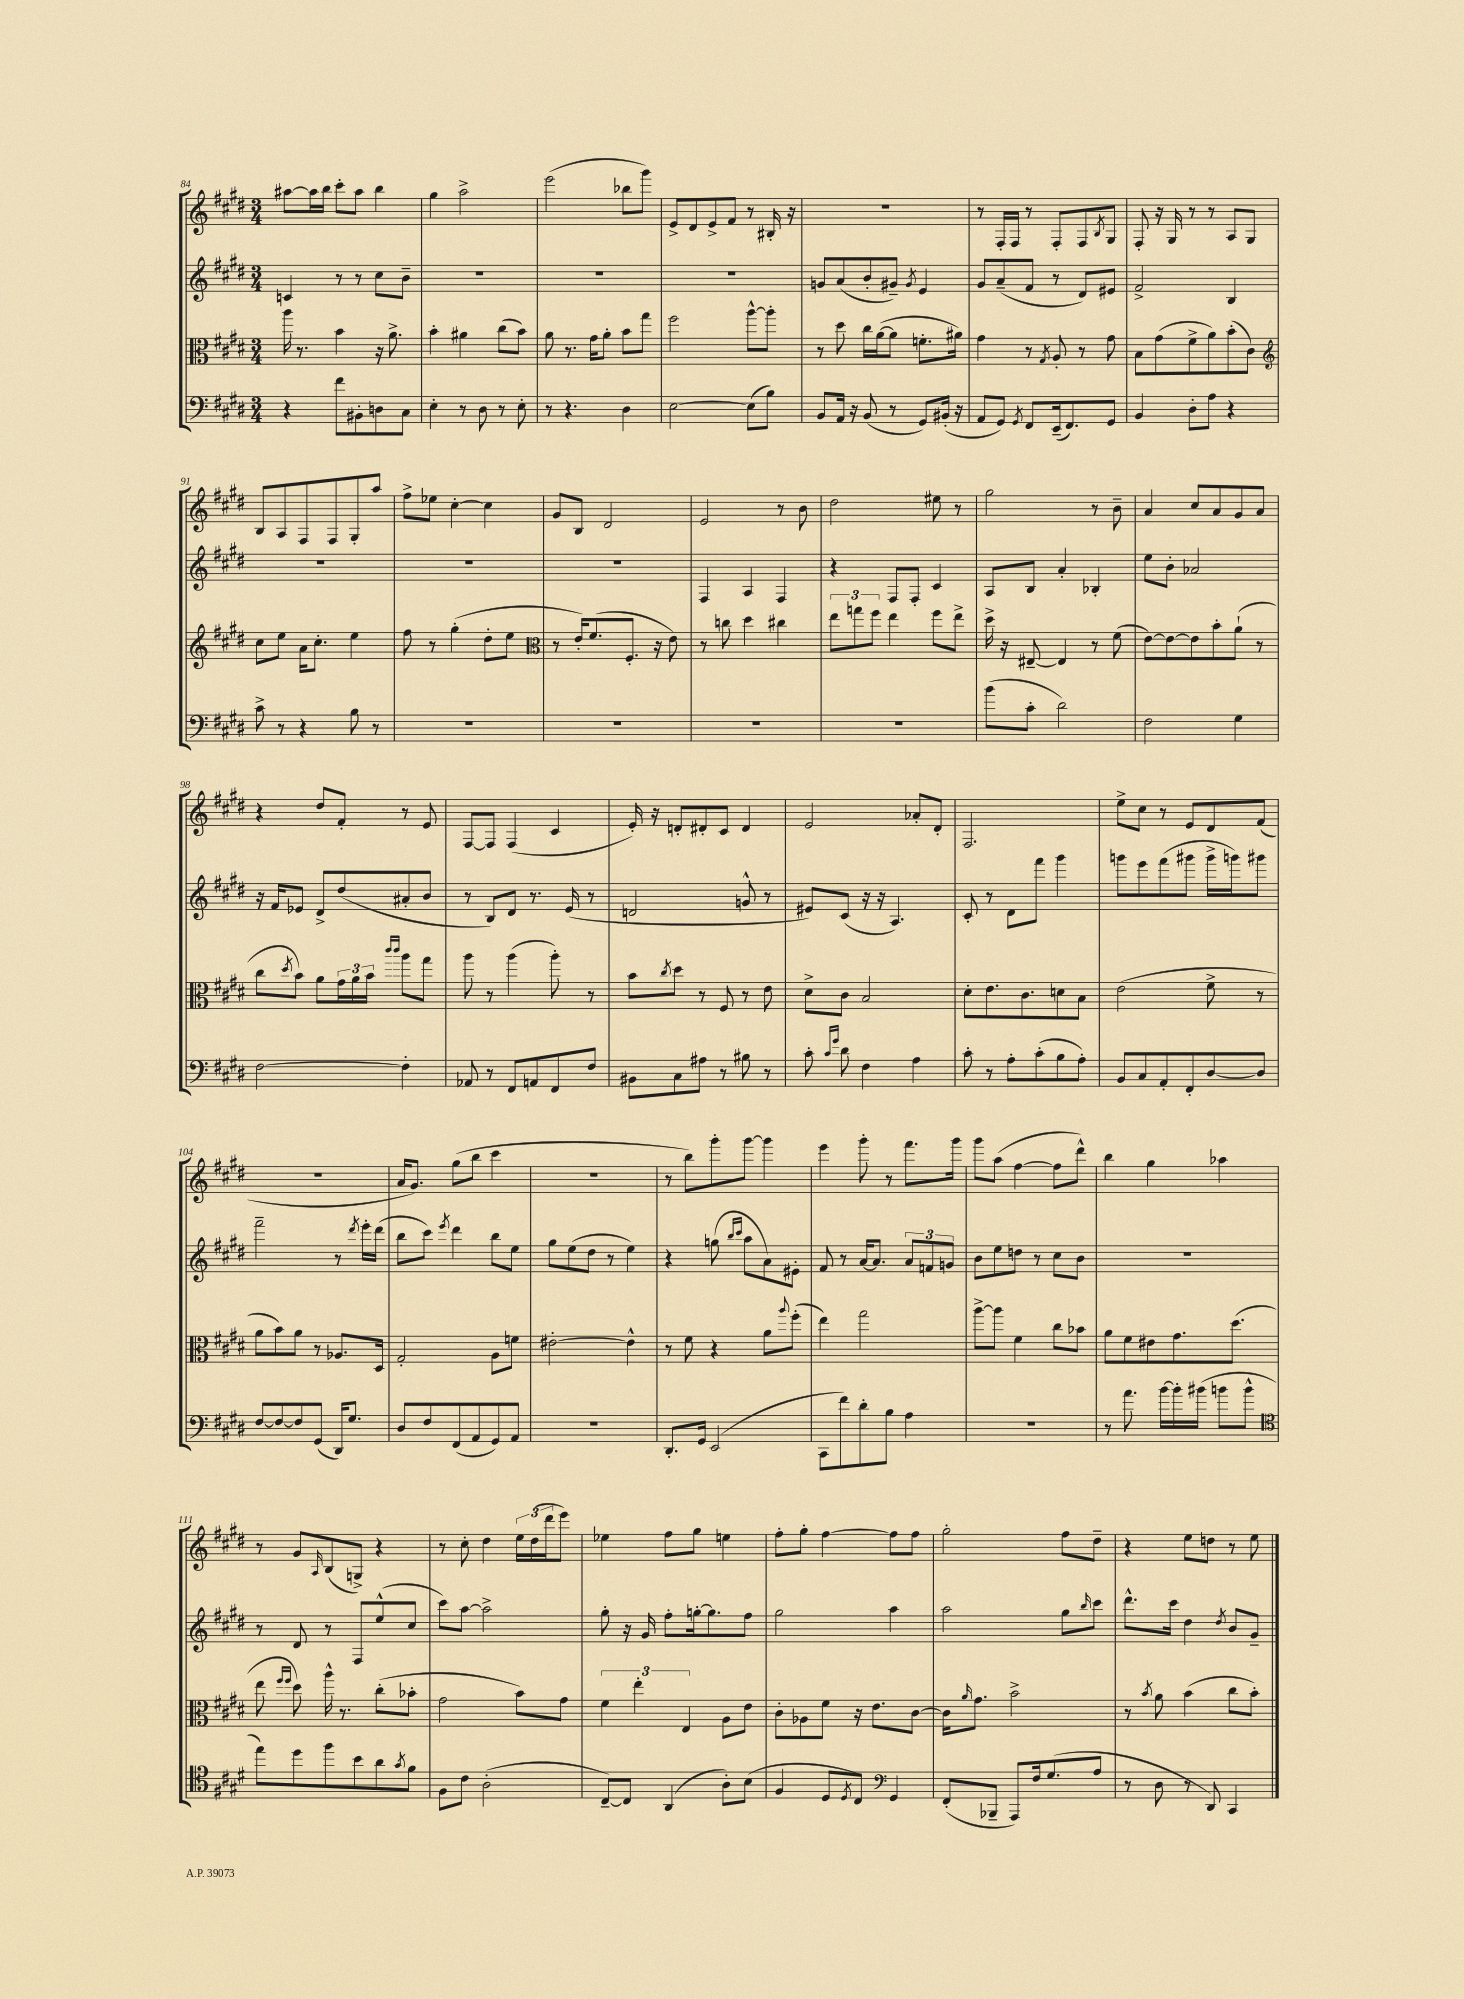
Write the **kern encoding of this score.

**kern	**kern	**kern	**kern
*staff4	*staff3	*staff2	*staff1
*clefF4	*clefC3	*clefG2	*clefG2
*k[f#c#g#d#]	*k[f#c#g#d#]	*k[f#c#g#d#]	*k[f#c#g#d#]
*M3/4	*M3/4	*M3/4	*M3/4
4r	16aa	4c	[8aa#
.	8.r	.	.
.	.	.	16aa#]
.	.	.	16bb
8f#	4b	8r	8ccc#'
8BB#'	.	8r	8aa#
8D	16r	8cc#	4bb
.	8.a^	.	.
8C#	.	8b~	.
=	=	=	=
4E'	4b'	2.r	4gg#
8r	4a#	.	2aa^
8D#	.	.	.
8r	(8cc#	.	.
8E'	8b)	.	.
=	=	=	=
8r	8a	2.r	(2eee
4.r	8.r	.	.
.	16g#	.	.
.	8a'	.	.
4D#	8b	.	8bb-
.	8gg#	.	8ggg#)
=	=	=	=
[2E	2ff#	2.r	8e^
.	.	.	8d#
.	.	.	8e^
.	.	.	8f#
(8E]	[8aa^^	.	8r
8B)	8aa']	.	16B#'
.	.	.	16r
=	=	=	=
8BB	8r	8g	2.r
16AA	8dd#	(8a	.
16r	.	.	.
(8BB	16cc#	8b'	.
.	([16a	.	.
8r	8a]	8g#~)	.
.	.	8qg#	.
8GG#)	8.f'	4e	.
(16BB#'	.	.	.
16r	16a#)	.	.
=	=	=	=
8AA	4g#	8g#	8r
8GG#)	.	(8a~	16F#'
.	.	.	16F#
8qGG#	.	.	.
8FF#	8r	8f#	8r
.	8qG#	.	.
(16EE~	8A'	8r	8F#'
8.FF#)	.	.	.
.	8r	8d#)	8F#
.	.	.	8qB
8GG#	8g#	8e#	8G#
=	=	=	=
4BB	8B	2f#^	8F#'
.	(8g#	.	16r
.	.	.	16G#
8D#'	8f#^	.	8r
8A	8a)	.	8r
4r	(8b'	4B	8A
.	8c#)	.	8G#
=	=	=	=
*	*clefG2	*	*
8c#^	8cc#	2.r	8B
8r	8ee	.	8A
4r	16a	.	8F#
.	8.cc#'	.	.
.	.	.	8F#
8B	4ee	.	8G#'
8r	.	.	8aa
=	=	=	=
2.r	8ff#	2.r	8ff#^
.	8r	.	8ee-
.	(4gg#'	.	[4cc#'
.	8dd#'	.	4cc#]
.	8ee	.	.
=	=	=	=
*	*clefC3	*	*
2.r	8r	2.r	8g#
.	16e')	.	8B
.	(8.f#	.	.
.	.	.	2d#
.	8.F#'	.	.
.	16r	.	.
.	8e)	.	.
=	=	=	=
2.r	8r	4F#	2e
.	8cc	.	.
.	4dd#	4A	.
.	4cc#	4F#	8r
.	.	.	8b
=	=	=	=
2.r	12ee	4r	2dd#
.	12gg	.	.
.	12ff#	.	.
.	4ee	8F#	.
.	.	8F#'	.
.	8ff#	4c#	8ee#
.	8ee^	.	8r
=	=	=	=
(8b	16dd#^	8A	2gg#
.	16r	.	.
8c#'	[8E#~	8B	.
2d#)	4E#]	4a'	.
.	8r	4B-'	8r
.	(8f#	.	8b~
=	=	=	=
2F#	[8e)	8ee	4a
.	8e_	8b'	.
.	8e]	2a-	8cc#
.	8b'	.	8a
4G#	(8a`	.	8g#
.	8r	.	8a
=	=	=	=
[2F#	8cc#	16r	4r
.	.	16f#	.
.	8qdd#	.	.
.	8b)	8e-	.
.	8a	8d#^	8dd#
.	24g#	(8dd#	8f#'
.	24a	.	.
.	24b	.	.
.	16qqccc#	.	.
.	16qqccc#	.	.
4F#']	8aa	8a#'	8r
.	8gg#	8b	8e
=	=	=	=
8AA-	8aa	8r	[8F#
8r	8r	8B)	8F#]
8FF#	(4aa	8d#	(4F#
8AA	.	8.r	.
8FF#	8aa')	.	4c#
.	.	(16e	.
8F#	8r	8r	.
=	=	=	=
8BB#	8b	2d	16e')
.	.	.	16r
.	8qcc#	.	.
8C#	8dd#	.	8d'
8A#	8r	.	8d#'
8r	8F#	.	8c#
8B#	8r	8g^^	4d#
8r	8e	8r	.
=	=	=	=
8c#'	8d#^	8e#)	2e
16qqc#	.	.	.
16qqg#	.	.	.
8d#	8c#	(8c#	.
4F#	2B	16r	.
.	.	16r	.
.	.	4.A)	.
4A	.	.	8a-'
.	.	.	8d#'
=	=	=	=
8c#'	8d#'	8c#'	2.F#
8r	8.e	8r	.
8A'	.	8d#	.
.	8.c#	.	.
(8c#'	.	8fff#	.
8B	8d	4ggg#	.
8A')	8B	.	.
=	=	=	=
8BB	(2e	8ggg	8ee^
8C#	.	8eee	8cc#
8AA'	.	(8fff#	8r
8FF#'	.	8ggg#	8e
[8D#	8f#^	16ggg#^	8d#
.	.	16ggg)	.
8D#]	8r	8ggg#	(8f#
=	=	=	=
[8F#	8a	2fff#~	2.r
8F#_	8b)	.	.
8F#]	8a	.	.
(8GG#	8r	.	.
16DD#)	8.A-	8r	.
8.G#	.	.	.
.	.	8qddd#	.
.	.	16eee'	.
.	16D#	(16ddd#	.
=	=	=	=
8D#	2G#'	8bb	16a
.	.	.	8.g#)
8F#	.	8ccc#)	.
.	.	8qeee	.
(8FF#	.	4ddd#	(8gg#
8AA	.	.	8bb
8GG#)	8A	8bb	4ccc#
8AA	8f	8ee	.
=	=	=	=
2.r	[2e#'	8gg#	2.r
.	.	(8ee	.
.	.	8dd#	.
.	.	8r	.
.	4e#^^]	4ee)	.
=	=	=	=
8.DD#'	8r	4r	8r
.	8f#	.	8bb)
16GG#	.	.	.
(2EE	4r	(8gg	8ggg#'
.	.	16qqbb	.
.	.	16qqccc#	.
.	.	8aa	[8ggg#
.	8a	8a)	4ggg#]
.	8qqaa	.	.
.	(8ff#'	8e#'	.
=	=	=	=
8CC#	4ee)	8f#	4eee
8f#)	.	8r	.
8d#'	2gg#	[16a	8ggg#'
.	.	8.a]	.
8B	.	.	8r
4A	.	12a	8.fff#
.	.	12f	.
.	.	12g	.
.	.	.	16ggg#
=	=	=	=
2.r	[8aa^	8b	8ggg#
.	8aa]	8ee	(8aa
.	4f#	8dd	[4ff#
.	.	8r	.
.	8cc#	8cc#	8ff#]
.	8b-	8b	8ddd#^^)
=	=	=	=
8r	8a	2.r	4bb
8.a	8f#	.	.
.	8e#	.	4gg#
[16b	.	.	.
16b']	8.g#	.	.
(16b#	.	.	.
8b	.	.	4aa-
.	(8.dd#	.	.
8b^^	.	.	.
=	=	=	=
*clefC4	*	*	*
8ee)	8ee	8r	8r
.	16qqff#	.	.
.	16qqff#	.	.
8dd#	8dd#)	8d#	8g#
.	.	.	16qqA
8ff#	16aa^^	8r	(8B
.	8.r	.	.
8b	.	8F#	8G^)
8a	(8cc#'	(8ee^^	4r
8qg#	.	.	.
8f#	8b-'	8cc#	.
=	=	=	=
8F#	2g#	8ccc#)	8r
8c#	.	[8aa	8cc#'
(2A'	.	2aa^]	4dd#
.	8b)	.	24ee
.	.	.	(24dd#
.	.	.	24ddd#
.	8g#	.	8eee)
=	=	=	=
[8C#~)	6f#	8gg#'	4ee-
8C#]	.	16r	.
.	6ee'	.	.
.	.	16g#	.
(4AA	.	8ff#'	8ff#
.	6E	.	.
.	.	[16gg'	8gg#
.	.	8.gg]	.
8A')	8A	.	4ee
(8B	8e	8ff#	.
=	=	=	=
4F#	8c#'	2gg#	8ff#'
.	8A-	.	8gg#'
8D#	8f#	.	[4ff#
8qD#	.	.	.
8C#)	16r	.	.
.	8.e	.	.
*clefF4	*	*	*
4GG#	.	4aa	8ff#]
.	[8c#	.	8ff#
=	=	=	=
(8FF#'	16c#]	2aa	2gg#'
.	16qqa	.	.
.	8.g#	.	.
8BBB-~	.	.	.
8AAA)	2b^	.	.
16F#	.	.	.
(8.G#	.	.	.
.	.	8gg#	8ff#
.	.	16qqbb	.
8A	.	8ccc#	8dd#~
=	=	=	=
8r	8r	8.ddd#^^	4r
.	8qb	.	.
8D#	8a	.	.
.	.	16ccc#	.
8r	(4b	4dd#	8ee
8DD#)	.	.	8dd
.	.	8qdd#	.
4CC#	8cc#	8b	8r
.	8b')	8g#~	8ee
==	==	==	==
*-	*-	*-	*-
